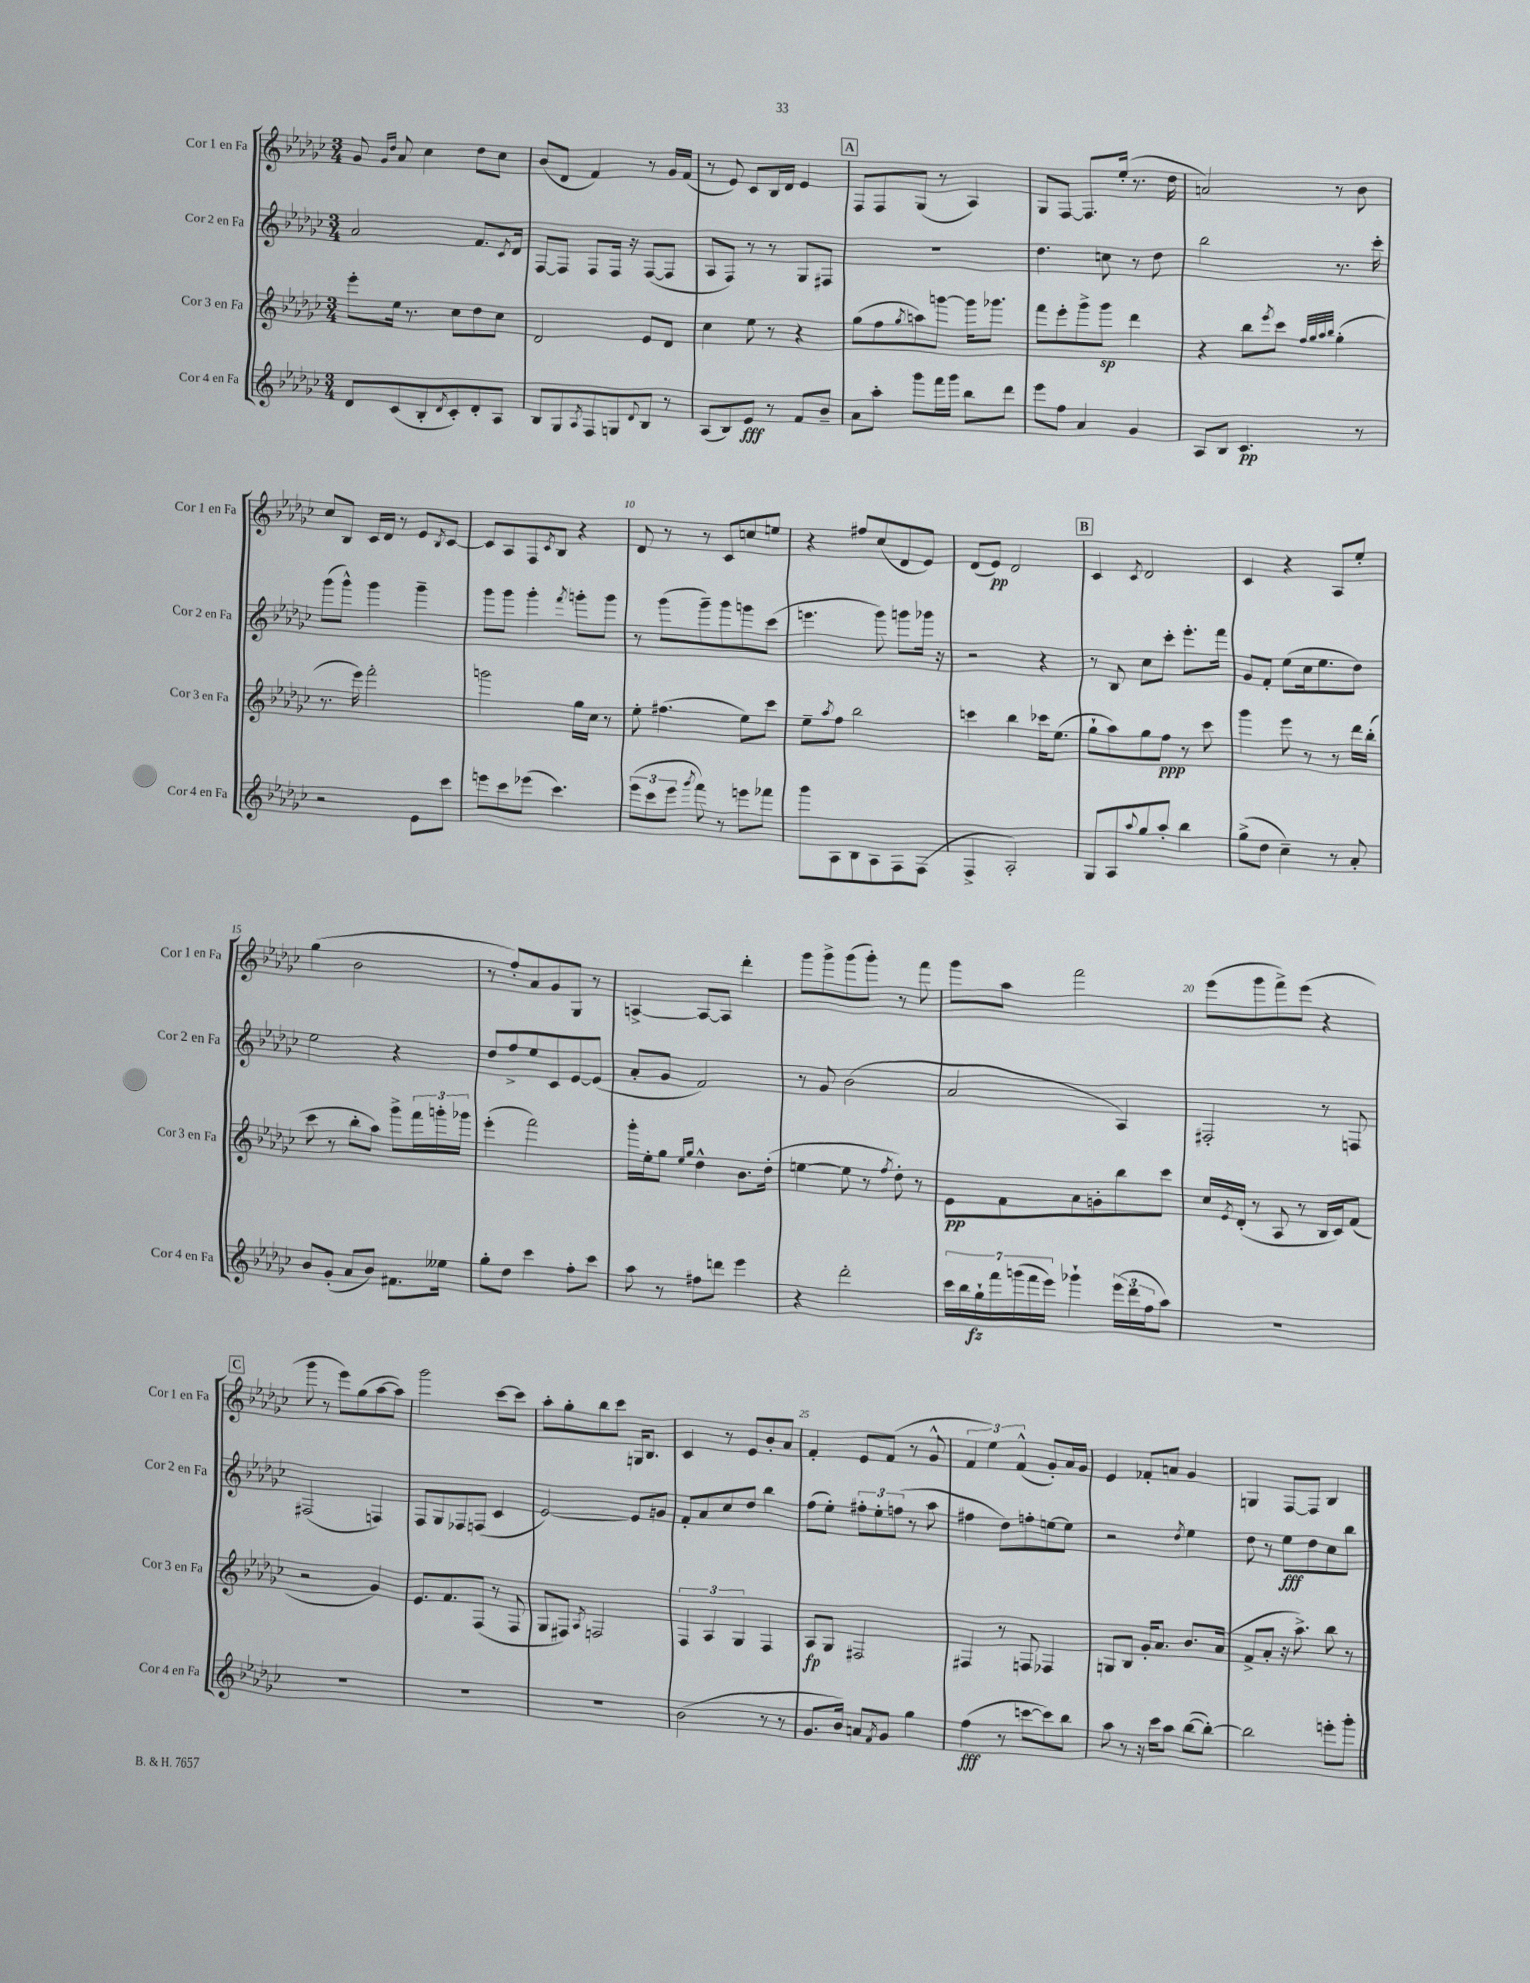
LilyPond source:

<<
\new StaffGroup <<
\new Staff = "s0" \with { instrumentName = "Cor 1 en Fa" shortInstrumentName = "Cor 1 en Fa" } {
    \clef treble \key ges \major \numericTimeSignature \time 3/4
    ges'8 \grace { ges'16 des''16 } aes'8 ces''4 des''8 ces''8 |
    bes'8( des'8 f'4) r8 ges'16 f'16( |
    r8 ees'8) ces'8 bes16 des'16 ees'4 |
    \mark \markup { \box "A" } f8 f8 ges8( r8 aes4) |
    ges8 f8~ f8. ees''16-.( r8. des''16 |
    a'2) r8 bes'8 |
    ces''8 bes8 ces'16 des'16 r8 ees'8 \acciaccatura { bes8 } ces'8~ |
    ces'8 aes8 f8 \acciaccatura { ces'8 } bes8 r4 |
    des'8 r8 r8 ces'8 c''8 e''8 |
    r4 fis''8 ces''8( des'8 ees'8) |
    des'8( ees'8\pp) des'2 |
    \mark \markup { \box "B" } ces'4 \acciaccatura { ces'8 } des'2 |
    ces'4 r4 aes8 ees''8-. |
    ges''4( bes'2 |
    r8 f''8-.) aes'8 ges'8 ges8 r8 |
    a4~-> a8~ a8 des'''4-. |
    ges'''8 ges'''8-> ges'''8( ges'''8-.) r8 f'''8 |
    ges'''8 aes''8 f'''2 |
    ees'''8( ges'''8 f'''8->) ees'''8( r4 |
    \mark \markup { \box "C" } ges'''8 r8 ees'''8) ges''8( aes''8~ aes''8) |
    ges'''2 ces'''8~ ces'''8 |
    aes''8-. ges''8-. bes''8 ces'''8 g16 bes8. |
    ces'4 r8 ees'8 bes'8-. aes'8 |
    f'4-. ees'8 f'8( r8 ges'8-^ |
    \tuplet 3/2 { f'4 ees''4) f'4-^( } ges'8-.) aes'16 ges'16 |
    ees'4 fes'8-. a'8 ges'4 |
    g4 f8~ f8 bes4 \bar "|." |
}
\new Staff = "s1" \with { instrumentName = "Cor 2 en Fa" shortInstrumentName = "Cor 2 en Fa" } {
    \clef treble \key ges \major \numericTimeSignature \time 3/4
    aes'2 f'8. \acciaccatura { ces'8 } des'16 |
    f8~ f8 f8 f16 r16 f8~( f8 |
    aes8 f8) r8 r8 ges8 fis8 |
    \mark \markup { \box "A" } R2. |
    des''4. c''8 r8 des''8 |
    bes''2 r8. ces'''16-. |
    ges'''8( ges'''8-^) ges'''4 ges'''4-- |
    ges'''8 ges'''8 ges'''4-. \acciaccatura { f'''8 } g'''8-. g'''8 |
    r8 ges'''8( ges'''8--) ges'''8 g'''8 ces'''8( |
    e'''4. ges'''8) g'''8 ges'''16 r16 |
    r2 r4 |
    \mark \markup { \box "B" } r8 bes8 ces''8 ces'''8-. ees'''8.-. f'''16 |
    ges'8 f'8-. ees''8( ces''16 ees''8. des''8) |
    ees''2 r4 |
    des''8 f''8-> ees''8 ces'8 ees'8~ ees'8( |
    aes'8-. ges'8 f'2) |
    r8 ges'8 bes'2( |
    aes'2 aes4) |
    fis2-. r8 f8 |
    \mark \markup { \box "C" } fis2( f4) |
    f8 ges8 fes8 f8( ces'4 |
    ees'2~) ees'8 g'8 |
    f'8-. aes'8 ces''8 des''8 bes''4 |
    f''8( ees''8-.) \tuplet 3/2 { fis''8-. ees''8-. f''8( } r8 aes''8 |
    fis''4 des''8) f''8-. e''8~ e''8 |
    r2 \acciaccatura { des''8 } ees''4 |
    des''8 r8 ees''8\fff des''8 ces''8 bes''8 \bar "|." |
}
\new Staff = "s2" \with { instrumentName = "Cor 3 en Fa" shortInstrumentName = "Cor 3 en Fa" } {
    \clef treble \key ges \major \numericTimeSignature \time 3/4
    ees'''8-. ees''16 r8. ces''8 des''8 ces''8 |
    des'2 ees'8 des'8 |
    ces''4 ees''8 r8 r4 |
    \mark \markup { \box "A" } ges''8( f''8 \acciaccatura { ges''8 } a''8) g'''8~ g'''16 ges'''8. |
    f'''8 ees'''8-. ges'''8-> ges'''8\sp des'''4 |
    r4 bes''8 \acciaccatura { ees'''8 } ces'''8 \grace { f''32 ges''32 aes''32 bes''32 } ges''4-.( |
    r8. ees'''16) f'''2-. |
    g'''2 ges''16 ces''16 r8 |
    ees''8-. fis''4.( ees''8) ces'''8 |
    ees''8-- \acciaccatura { aes''8 } f''8 bes''2 |
    c'''4 bes''4 ces'''16 ees''8.( |
    \mark \markup { \box "B" } ges''8-! aes''8) ges''8 f''8\ppp r8 ces'''8 |
    ges'''4 ees'''8 r8 r8 des'''16 bes''16-.( |
    ces'''8 r8 bes''8-. aes''8) ges'''8-> \tuplet 3/2 { f'''16 g'''16-. ges'''16 } |
    ees'''4-.( f'''2) |
    ges'''16-. ees''16-. ges''8 \grace { ees''16 ges''16 } des''4-^ bes'8. des''16-.( |
    e''4~ e''8 r8 \acciaccatura { f''8 } des''8-.) r8 |
    ees'8\pp f'8 aes'8 g'8-. bes''8 ces'''8 |
    ces''16 \acciaccatura { ees'8 } des'16-.( r8 aes8 r8 bes16 ces'16) f'8( |
    \mark \markup { \box "C" } r2 ges'4) |
    ees'8. f'8. f8( r8 f8 |
    ges8 fis8) \acciaccatura { aes8 } f2 |
    \tuplet 3/2 { f4 aes4 ges4 } f4 |
    aes8\fp ges8 fis2 |
    fis4 r8 f8 fes4 |
    g8 bes8 ges'16-. aes'8. bes'8. aes'16( |
    f'8-> aes'8-. r16 aes''8.->) bes''8 r8 \bar "|." |
}
\new Staff = "s3" \with { instrumentName = "Cor 4 en Fa" shortInstrumentName = "Cor 4 en Fa" } {
    \clef treble \key ges \major \numericTimeSignature \time 3/4
    des'8 ces'8( bes8-. \acciaccatura { des'8 } ces'8-.) des'8-. aes8 |
    bes8 ges8 \acciaccatura { aes8 } f8 g8 \appoggiatura { des'8 } bes8 r8 |
    aes8( bes8) ees'8\fff r8 f'8 bes'8-- |
    \mark \markup { \box "A" } aes'8 aes''8-. ges'''8 f'''16 ges'''16 bes''8 des'''8 |
    ees'''8 f''8 aes'4 ges'4 |
    aes8 bes8 ces'4.\pp r8 |
    r2 ees'8 ces'''8 |
    e'''8 ces'''8 ees'''8( ces'''4.) |
    \tuplet 3/2 { ees'''8( ces'''8 ees'''8 } \acciaccatura { ges'''8 } f'''8) r8 e'''8 fes'''8 |
    ges'''8 aes8 bes8 aes8 f8 f8( |
    f4-> aes2-.) |
    \mark \markup { \box "B" } ges8 aes8 \appoggiatura { aes''8 } ges''8 aes''8-. bes''4 |
    ges''8->( des''8 ces''4--) r8 aes'8-. |
    bes'8 ges'8-.( aes'8 bes'8) fis'8. eeses''16 |
    ges''8-. des''8 ces'''4 f''8-. ces'''8 |
    aes''8 r8 fis''8 d'''8 ees'''4 |
    r4 des'''2-. |
    \tuplet 7/4 { ces'''16 bes''16 ges''16-!\fz f'''16 g'''16( f'''16 ees'''16) } ges'''4-! \tuplet 3/2 { ees'''16( des'''16 f''16 } aes''8) |
    R2. |
    \mark \markup { \box "C" } R2. |
    R2. |
    R2. |
    bes'2( r8 r8 |
    ges'8. bes'16) a'8 \acciaccatura { f'8 } ges'8 ges''4 |
    f''4\fff( r8 c'''8~ c'''8) bes''8 |
    aes''8 r8 r16 ces'''16 aes''8 bes''8~( bes''8~-.) |
    bes''2 e'''8-. ges'''8-. \bar "|." |
}
>>
>>
\layout { \context { \Score currentBarNumber = #2 \override BarNumber.break-visibility = ##(#f #t #t) barNumberVisibility = #(every-nth-bar-number-visible 5) } }
